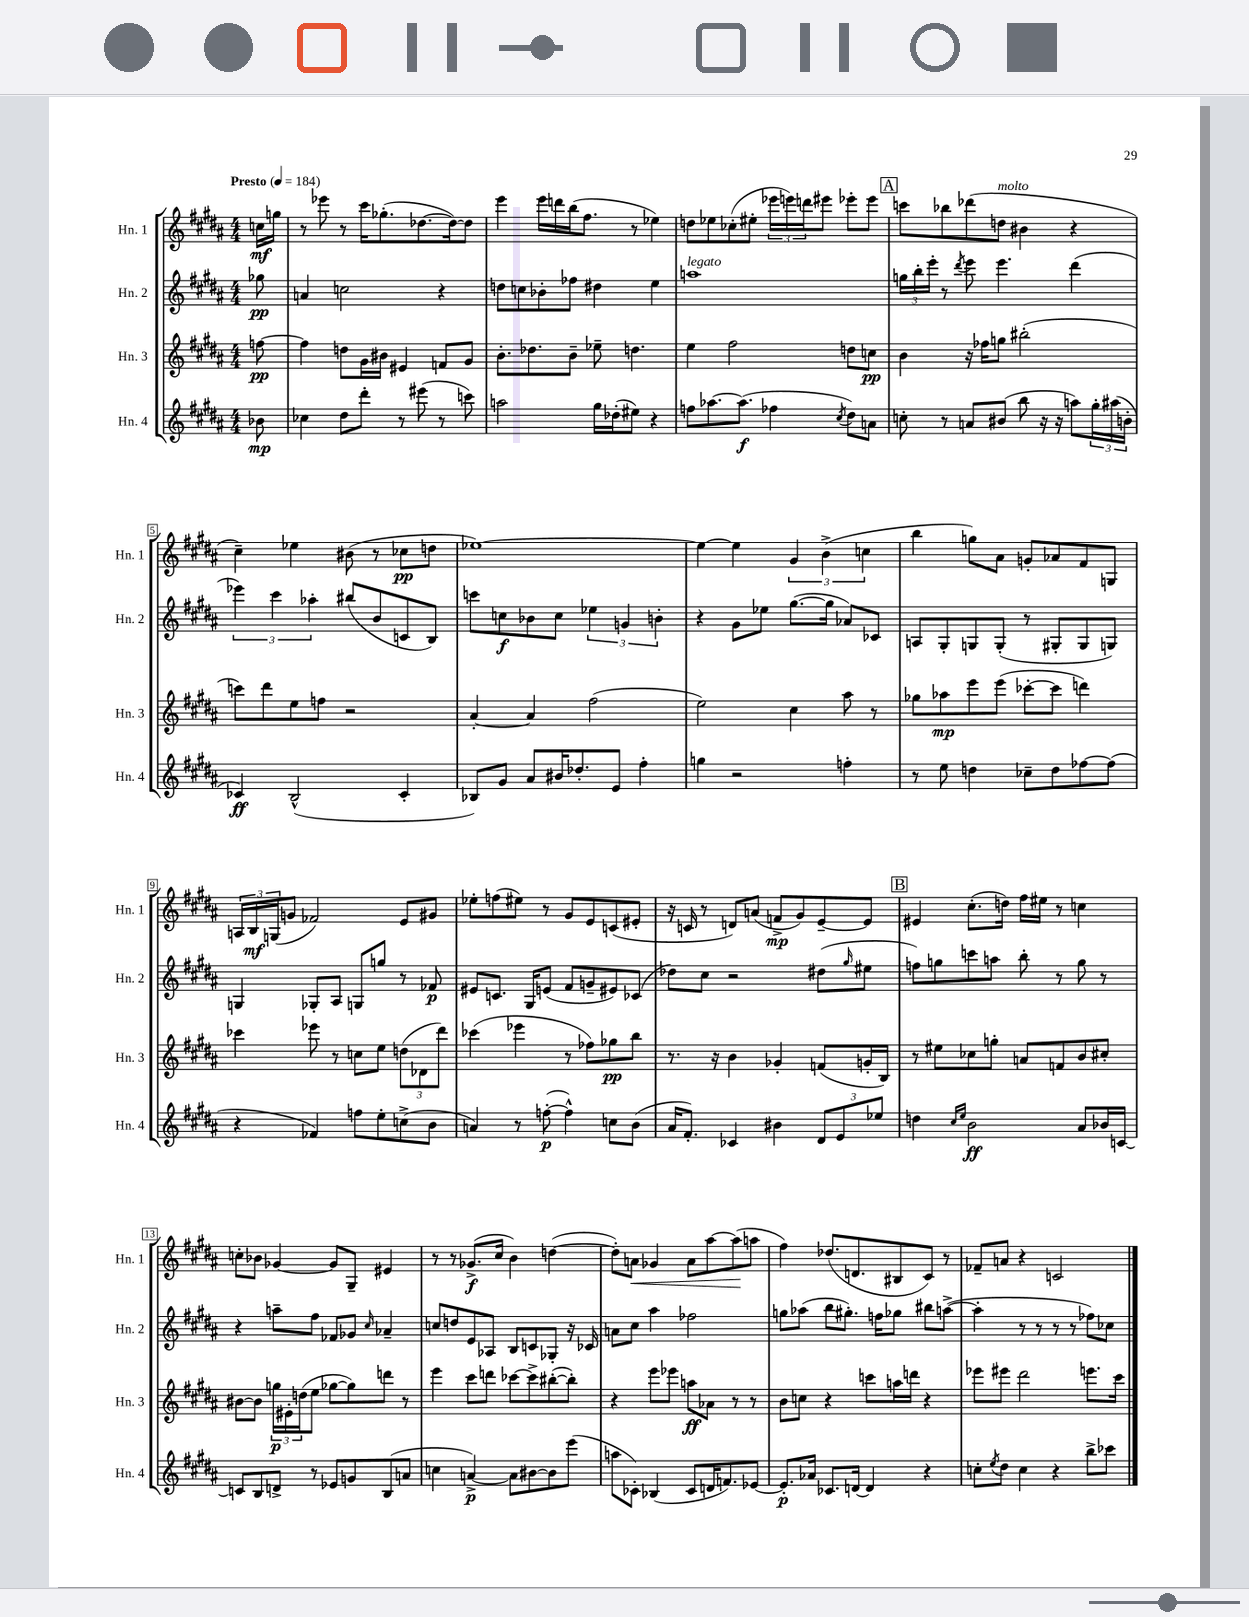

**kern	**dynam	**kern	**dynam	**kern	**dynam	**kern	**dynam
*part4	*part4	*part3	*part3	*part2	*part2	*part1	*part1
*staff4	*staff4	*staff3	*staff3	*staff2	*staff2	*staff1	*staff1
*I"Hn. 4	*	*I"Hn. 3	*	*I"Hn. 2	*	*I"Hn. 1	*
*I'Hn. 4	*	*I'Hn. 3	*	*I'Hn. 2	*	*I'Hn. 1	*
*clefG2	*	*clefG2	*	*clefG2	*	*clefG2	*
*k[f#c#g#d#a#]	*	*k[f#c#g#d#a#]	*	*k[f#c#g#d#a#]	*	*k[f#c#g#d#a#]	*
*M4/4	*	*M4/4	*	*M4/4	*	*M4/4	*
*MM184	*	*MM184	*	*MM184	*	*MM184	*
=	=	=	=	=	=	=	=
!	!	!	!	!	!	!LO:TX:a:B:t=Presto	!
8b-X\	mp	[8ffn\	pp	8gg-X\	pp	16ccn\LL	mf
.	.	.	.	.	.	16ggn\JJ	.
=1	=1	=1	=1	=1	=1	=1	=1
4cc-X\	.	4ff\]	.	4an/	.	8r	.
.	.	.	.	.	.	8eee-X\	.
8dd#\L	.	8ddn\L	.	2ccn\	.	8r	.
8ddd#'\J	.	16g#\L	.	.	.	16ccc#\KL	.
.	.	16b#X\JJ	.	.	.	(8.gg-X'\	.
8r	.	4e#X/	.	.	.	.	.
(8eee#X\	.	.	.	.	.	[8.dd-X\	.
8r	.	8fn/L	.	4r	.	.	.
.	.	.	.	.	.	16dd-\k_)	.
8cccn\)	.	8g#/J	.	.	.	8dd-\J]	.
=2	=2	=2	=2	=2	=2	=2	=2
2aan\	.	8.b'\L	.	8ddn\L	.	4eee\	.
.	.	.	.	8ccn\	.	.	.
.	.	8.dd-X\	.	.	.	.	.
.	.	.	.	8b-X'\	.	16eee\LL	.
.	.	.	.	.	.	16dddn\	.
.	.	8b~\J	.	8ff-X\J	.	(16bb\J	.
.	.	.	.	.	.	8.ff#\J	.
16gg#\LL	.	8ee-X~\	.	4dd#X\	.	.	.
(16dd-X'\J	.	.	.	.	.	.	.
8ee#X\J)	.	4.ddn\	.	.	.	8r	.
4r	.	.	.	4ee\	.	4ee-X\)	.
=3	=3	=3	=3	=3	=3	=3	=3
!	!	!	!	!LO:TX:a:i:t=legato	!	!	!
8ffn\L	.	4ee\	.	1aan	.	8ddn\L	.
[8.aa-X\	.	.	.	.	.	8ee-X\	.
.	.	2ff#\	.	.	.	(8cc-X'\	.
(8.aa-\J]	f	.	.	.	.	.	.
.	.	.	.	.	.	8ee#X'\J	.
4ff-X\	.	.	.	.	.	24eee-X\LL	.
.	.	.	.	.	.	24eeen\)	.
.	.	.	.	.	.	24dddn\J	.
.	.	.	.	.	.	8eee#X\J	.
8qcc#/	.	.	.	.	.	.	.
8dd#\L)	.	8ddn\L	.	.	.	8eee-X'\L	.
8an\J	.	8ccn\J	pp	.	.	8eee-\J	.
!!LO:REH:place=s1:t=A
=4	=4	=4	=4	=4	=4	=4	=4
8ccn'\	.	4b\	.	24ggn\LL	.	8cccn\L	.
.	.	.	.	24bb'\	.	.	.
.	.	.	.	24eee'\JJ	.	.	.
8r	.	.	.	8r	.	8bb-X\	.
.	.	.	.	8qddd#/	.	.	.
8an/L	.	16r	.	8eee\	.	(8ddd-X\	.
.	.	16ff-X\KL	.	.	.	.	.
!	!	!	!	!	!	!LO:TX:a:i:t=molto	!
(8b#X/J	.	8ggn\J	.	4.eee\	.	8ddn\J	.
8bb\	.	(2bb#X'\	.	.	.	4b#X\	.
16r	.	.	.	.	.	.	.
16r	.	.	.	.	.	.	.
8aan\L)	.	.	.	(4ddd#\	.	4r	.
24gg#'\L	.	.	.	.	.	.	.
(24aa#X\	.	.	.	.	.	.	.
24bn'\JJ	.	.	.	.	.	.	.
!!LO:LB:g=z
=5	=5	=5	=5	=5	=5	=5	=5
4c-X/)	ff	8cccn\L)	.	6eee-X\)	.	4cc#~\)	.
.	.	8ddd#\	.	.	.	.	.
.	.	.	.	6ccc#\	.	.	.
(2B^^/	.	8ee\	.	.	.	4ee-X\	.
.	.	.	.	6aa-X'\	.	.	.
.	.	8ffn\J	.	.	.	.	.
.	.	2r	.	(8bb#X/L	.	(8b#X\	.
.	.	.	.	8b/	.	8r	.
4c-'/	.	.	.	8cn/	.	8cc-X\L	pp
.	.	.	.	8B/J)	.	8ddn\J	.
=6	=6	=6	=6	=6	=6	=6	=6
8B-X/L)	.	[4a#'/	.	8cccn\L	.	[1ee-X)	.
8g#/J	.	.	.	8ccn\	f	.	.
8a#/L	.	4a#/]	.	8b-X\	.	.	.
16b#X/K	.	.	.	8cc\J	.	.	.
8.dd-X'/	.	.	.	.	.	.	.
.	.	(2ff#\	.	6ee-X\	.	.	.
8e/J	.	.	.	.	.	.	.
.	.	.	.	6gn/	.	.	.
4ff#'\	.	.	.	.	.	.	.
.	.	.	.	6bn'\	.	.	.
=7	=7	=7	=7	=7	=7	=7	=7
4ggn\	.	2ee\)	.	4r	.	4ee-\_	.
2r	.	.	.	8g#\L	.	4ee-\]	.
.	.	.	.	8ee-X\J	.	.	.
.	.	4cc#\	.	([8.gg#\L	.	6g#/	.
.	.	.	.	.	.	(6b^\	.
.	.	.	.	16gg#\Jk]	.	.	.
4ffn'\	.	8aa#\	.	8a-X/L)	.	.	.
.	.	.	.	.	.	6ccn\	.
.	.	8r	.	8c-X/J	.	.	.
=8	=8	=8	=8	=8	=8	=8	=8
8r	.	8gg-X\L	.	8An/L	.	4bb\	.
8ee\	.	8aa-X\	mp	8G#'/	.	.	.
4ddn\	.	8eee\	.	8Gn/	.	8ggn\L)	.
.	.	(8eee\J	.	(8G'/J	.	8a#\J	.
8cc-X~\L	.	[8ccc-X'\L	.	8r	.	8gn'/L	.
8dd\	.	8ccc-\J]	.	8G#X'/L	.	8a-X/	.
[8ff-X\	.	4dddn\)	.	8G#/	.	8f#/	.
(8ff-\J]	.	.	.	8Gn/J)	.	8Gn/J	.
!!LO:LB:g=z
=9	=9	=9	=9	=9	=9	=9	=9
4r	.	4ccc-X\	.	4Gn/	.	24An/LL	.
.	.	.	.	.	.	24B/	mf
.	.	.	.	.	.	(24Gn/J	.
.	.	.	.	.	.	8gn/J	.
4f-X/)	.	8eee-X\	.	8G-X'/L	.	2f-X/)	.
.	.	8r	.	8A#/J	.	.	.
8ffn\L	.	8ccn\L	.	8Gn/L	.	.	.
8ee'\	.	8ee\J	.	8ggn/J	.	.	.
(8ccn^\	.	(12ddn\L	.	8r	.	8e/L	.
.	.	12d-X\	.	.	.	.	.
8b\J	.	.	.	8f-X/	p	8g#X/J	.
.	.	12ddd#\J)	.	.	.	.	.
=10	=10	=10	=10	=10	=10	=10	=10
4an/)	.	(4ccc-X\	.	8e#X/L	.	8ee-X'\L	.
.	.	.	.	8.cn/J	.	(8ffn\	.
8r	.	4eee-X\	.	.	.	8ee#X\J)	.
.	.	.	.	16G#/KL	.	.	.
([8ffn'\	p	.	.	(8en/J	.	8r	.
4ff^^\])	.	8r	.	8f#/L	.	8g#/L	.
.	.	8ff-X\L)	.	8gn~/	.	8e/	.
8ccn\L	.	8gg-X\	pp	8e#X/)	.	(8cn/	.
(8b\J	.	8bb\J	.	(8c-X/J	.	8e#X'/J	.
=11	=11	=11	=11	=11	=11	=11	=11
16a#/KL	.	8.r	.	8dd-X\L)	.	16r	.
8.f#'/J)	.	.	.	.	.	16cn/	.
.	.	.	.	8cc#\J	.	8r	.
.	.	16r	.	.	.	.	.
4c-X/	.	4b\	.	2r	.	8dn/L)	.
.	.	.	.	.	.	(8an/J	.
4b#X\	.	4g-X'/	.	.	.	8fn^/L	mp
.	.	.	.	.	.	8g#/)	.
12d#/L	.	(8fn/L	.	(8dd#X\L	.	[8e~/	.
12e/	.	.	.	.	.	.	.
.	.	.	.	16qqgg#/	.	.	.
.	.	16gn'/L	.	8ee#X\J	.	8e/J]	.
12ee-X/J	.	.	.	.	.	.	.
.	.	16B/JJ)	.	.	.	.	.
!!LO:REH:place=s1:t=B
=12	=12	=12	=12	=12	=12	=12	=12
4ddn\	.	8r	.	8ffn\L)	.	4e#X/	.
.	.	8ee#X\L	.	8ggn\	.	.	.
16qqcc#/LL	.	.	.	.	.	.	.
16qqee/JJ	.	.	.	.	.	.	.
2b\	ff	8cc-X\	.	8cccn\	.	(8.cc#'\L	.
.	.	8ggn'\J	.	8aan\J	.	.	.
.	.	.	.	.	.	16ddn\Jk)	.
.	.	8an/L	.	8bb'\	.	16ff#\LL	.
.	.	.	.	.	.	16ee#X\JJ	.
.	.	8fn/	.	8r	.	8r	.
8a#/L	.	8b/	.	8gg\	.	4ccn\	.
16b-X/L	.	8cc#X'/J	.	8r	.	.	.
[16cn/JJ	.	.	.	.	.	.	.
!!LO:LB:g=z
=13	=13	=13	=13	=13	=13	=13	=13
8cn/L]	.	[8b#X\L	.	4r	.	8ccn'\L	.
8B/	.	8b#\J]	.	.	.	8b-X\J	.
8dn^/J	.	24ggn\LL	p	8aan~\L	.	[4g-X/	.
.	.	24e#X'\	.	.	.	.	.
.	.	(24ddn\J	.	.	.	.	.
8r	.	8ee\J	.	8ff#\J	.	.	.
8e-X/L	.	[8gg-X\L	.	8f-X/L	.	8g-/L]	.
8gn/	.	8gg-\])	.	8g-X/J	.	8G#~/J	.
.	.	.	.	16qqcc#/	.	.	.
(8B/	.	8dddn\J	.	4a-X~/	.	4e#X/	.
8an/J	.	8r	.	.	.	.	.
=14	=14	=14	=14	=14	=14	=14	=14
4ccn\	.	4eee\	.	8ccn/L	.	8r	.
.	.	.	.	8ddn/	.	8r	.
[4an^/)	p	8ccc#\L	.	8e/	.	(8.g-X^/L	f
.	.	8dddn\J	.	8A-X/J	.	.	.
.	.	.	.	.	.	16cc#/Jk	.
8a\L]	.	[8ccc-X\L	.	8B/L	.	4b\)	.
[8b#X\	.	8ccc-^\]	.	8cn/	.	.	.
8b#\]	.	([8bb#X'\	.	8G-X'/J	.	([4ddn\	.
(8eee\J	.	8bb#'\J])	.	16r	.	.	.
.	.	.	.	16c-X/	.	.	.
=15	=15	=15	=15	=15	=15	=15	=15
8aan\L	.	4r	.	8an\L	.	8dd'\L])	.
!	!	!	!	!	!	!	!LO:HP:b
8c-X'\J)	.	.	.	8cc#\J	.	8an\J	<
(4B-X/	.	8eee\L	.	4aa#\	.	4g-X/	.
.	.	8eee-X\J	.	.	.	.	.
8c-/L	.	8aan\L	ff	2ff-X\	.	8a\L	.
16dn/K	.	8a-X\J	.	.	.	[8aa#\	.
8.fn/)	.	.	.	.	.	.	.
.	.	8r	.	.	.	(8aa#\]	.
[8e-X/J	.	8r	.	.	.	8aan\J	[
=16	=16	=16	=16	=16	=16	=16	=16
8.e-'/L]	p	8b\L	.	8ggn\L	.	4ff#\)	.
.	.	8ccn\J	.	(8aa-X\J	.	.	.
16a-X/Jk	.	.	.	.	.	.	.
8.c-X/L	.	4r	.	8bb\L	.	(8.dd-X/L	.
.	.	.	.	8.gg#X'\J)	.	.	.
[16dn/Jk	.	.	.	.	.	8.dn/	.
4d/]	.	8cccn\L	.	.	.	.	.
.	.	.	.	16ffn\KL	.	.	.
.	.	16aan\L	.	8gg-X\J	.	8B#X/	.
.	.	16dddn\JJ	.	.	.	.	.
4r	.	4r	.	8bb#X\L	.	8c#/J)	.
.	.	.	.	([8aan^\J	.	8r	.
=17	=17	=17	=17	=17	=17	=17	=17
8ccn'\L	.	8eee-X\L	.	4aa'\]	.	8f-X~/L	.
8qee/	.	.	.	.	.	.	.
8dd#\J	.	8eee#X\J	.	.	.	8an/J	.
4cc\	.	2ddd#\	.	8r	.	4r	.
.	.	.	.	8r	.	.	.
4r	.	.	.	8r	.	2cn/	.
.	.	.	.	8r	.	.	.
8bb^\L	.	8.eeen\L	.	8ff-X\L)	.	.	.
8ccc-X\J	.	.	.	8cc-X\J	.	.	.
.	.	16ccc#\Jk	.	.	.	.	.
==	==	==	==	==	==	==	==
*-	*-	*-	*-	*-	*-	*-	*-
